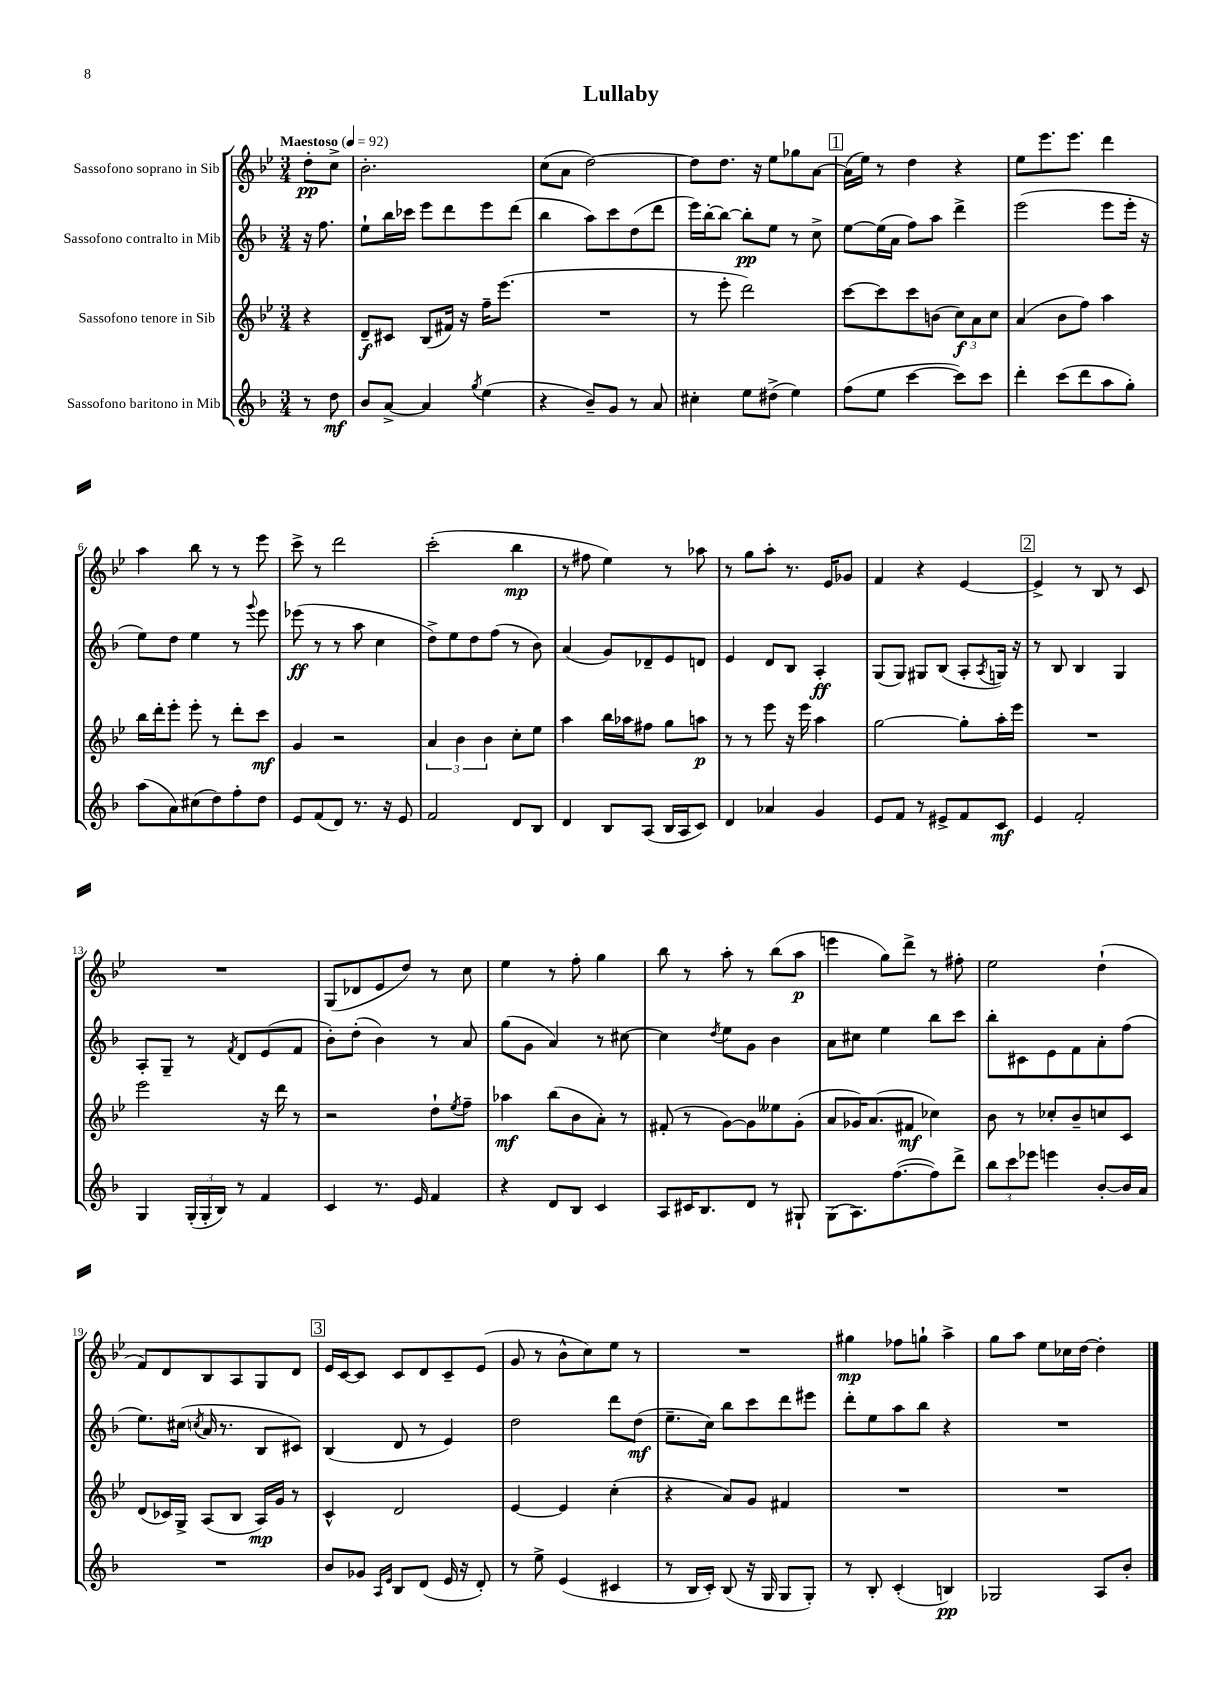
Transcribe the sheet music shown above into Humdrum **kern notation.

**kern	**kern	**kern	**kern
*staff4	*staff3	*staff2	*staff1
*clefG2	*clefG2	*clefG2	*clefG2
*k[b-]	*k[b-e-]	*k[b-]	*k[b-e-]
*M3/4	*M3/4	*M3/4	*M3/4
*MM92	*MM92	*MM92	*MM92
8r	4r	16r	8dd'\L
.	.	8.ff\	.
8dd\	.	.	8cc^\J
=	=	=	=
8b-/L	8d~/L	8ee`\L	2.b-'\
[8a^/J	8c#/J	16bb-\L	.
.	.	16ccc-\JJ	.
4a/]	(8B-/L	8eee\L	.
.	16f#/Jk)	8ddd\	.
.	16r	.	.
8qgg/	.	.	.
(4ee\	16ff~\LK	8eee\	.
.	(8.eee-\J	.	.
.	.	(8ddd\J	.
=	=	=	=
4r	2.r	4bb-\	(8cc\L
.	.	.	8a\J
8b-~/L)	.	8aa\L)	[2dd\)
8g/J	.	8ccc\	.
8r	.	(8dd\	.
8a/	.	8ddd\J	.
=	=	=	=
4cc#'\	8r	16eee\LL)	8dd\]L
.	.	[16bb-'\J	.
.	8eee-'\	8bb-\_J	8.dd\J
8ee\L	2ddd\)	8bb-'\]L	.
.	.	.	16r
(8dd#^\J	.	8ee\J	8ee-\L
4ee\)	.	8r	8gg-\
.	.	8cc^\	[8a\J
=	=	=	=
(8ff\L	[8ccc\L	[8ee\L	(16a\]LL
.	.	.	16ee-\JJ)
8ee\J	8ccc\]	(16ee\]L	8r
.	.	16a\JJ	.
[4ccc\	8ccc\	8ff\L)	4dd\
.	(8b\J	8aa\J	.
8ccc\]L)	12cc\L)	4ddd^\	4r
.	12a\	.	.
8ccc\J	.	.	.
.	12cc\J	.	.
=	=	=	=
4ddd'\	(4a/	(2eee\	8ee-\L
.	.	.	8.eee-\
(8ccc\L	8b-\L	.	.
.	.	.	8.eee-\J
8ddd\	8ff\J)	.	.
8aa\	4aa\	8eee\L	4ddd\
8gg'\J)	.	16eee'\Jk	.
.	.	16r	.
=	=	=	=
(8aa\L	16bb-\LL	8ee\L)	4aa\
.	16ddd'\J	.	.
8a\)	8eee-'\J	8dd\J	.
(8cc#\	8eee-'\	4ee\	8bb-\
8dd\)	8r	.	8r
8ff'\	8ddd'\L	8r	8r
.	.	8qqggg/	.
8dd\J	8ccc\J	8eee\	8eee-\
=	=	=	=
8e/L	4g/	(8eee-\	8ccc^\
(8f/	.	8r	8r
8d/J)	2r	8r	2ddd\
8.r	.	8aa\	.
.	.	4cc\	.
16r	.	.	.
8e/	.	.	.
=	=	=	=
2f/	6a/	8dd^\L)	(2ccc'\
.	.	8ee\	.
.	6b-\	.	.
.	.	8dd\	.
.	6b-\	.	.
.	.	(8ff\J	.
8d/L	8cc'\L	8r	4bb-\
8B-/J	8ee-\J	8b-\)	.
=	=	=	=
4d/	4aa\	(4a/	8r
.	.	.	8ff#\
8B-/L	16bb-\LL	8g/L)	4ee-\)
.	16aa-\J	.	.
(8A/J	8ff#\J	8d-~/	.
16B-/LL	8gg\L	8e/	8r
16A/J	.	.	.
8c/J)	8aa\J	8d/J	8aa-\
=	=	=	=
4d/	8r	4e/	8r
.	8r	.	8gg\L
4a-/	8eee-\	8d/L	8aa'\J
.	16r	8B-/J	8.r
.	16eee-\	.	.
4g/	4aa\	4A'/	.
.	.	.	16e-/LK
.	.	.	8g-/J
=	=	=	=
8e/L	[2gg\	(8G/L	4f/
8f/J	.	8G/J)	.
8r	.	8G#/L	4r
8e#^/L	.	(8B-/J	.
8f/	8gg'\]L	8A'/L	[4e-/
.	.	8qA/	.
8c/J	16aa'\L	16G/Jk)	.
.	16eee-\JJ	16r	.
=	=	=	=
4e/	2.r	8r	4e-^/]
.	.	8B-/	.
2f'/	.	4B-/	8r
.	.	.	8B-/
.	.	4G/	8r
.	.	.	8c/
=	=	=	=
4G/	2eee-\	8A'/L	2.r
.	.	8G~/J	.
(24G'/LL	.	8r	.
24G'/	.	.	.
24B-/JJ)	.	.	.
.	.	8qf/	.
8r	.	8d/L	.
4f/	16r	(8e/	.
.	16ddd\	.	.
.	8r	8f/J	.
=	=	=	=
4c/	2r	8b-'\L)	(8G/L
.	.	(8dd'\J	8d-/
8.r	.	4b-\)	8e-/
.	.	.	8dd/J)
16e/	.	.	.
4f/	8dd`\L	8r	8r
.	8qee-/	.	.
.	8ff~\J	8a/	8cc\
=	=	=	=
4r	4aa-\	(8gg\L	4ee-\
.	.	8g\J	.
8d/L	(8bb-\L	4a/)	8r
8B-/J	8b-\	.	8ff'\
4c/	8a'\J)	8r	4gg\
.	8r	[8cc#\	.
=	=	=	=
8A/L	(8f#'/	4cc#\]	8bb-\
16c#/K	8r	.	8r
8.B-/	.	.	.
.	.	8qdd/	.
.	[8g\L)	8ee\L	8aa'\
8d/J	8g\]	8g\J	8r
8r	8ee--\	4b-\	(8bb-\L
8G#`/	(8g'\J	.	8aa\J
=	=	=	=
(8G\L	8a/L	8a\L	4eee\
8.A\)	16g-/K)	8cc#\J	.
.	(8.a/	.	.
.	.	4ee\	8gg\L)
([8.ff\	.	.	.
.	8f#/J	.	8ddd^\J
8ff\])	4cc-\)	8bb-\L	8r
8ddd^\J	.	8ccc\J	8ff#'\
=	=	=	=
12bb-\L	8b-\	8bb-'\L	2ee-\
12ccc\	.	.	.
.	8r	8c#\	.
12eee-\J	.	.	.
4eee\	8cc-'/L	8e\	.
.	8b-~/	8f\	.
[8b-'/L	8cc/	8a'\	(4dd`\
16b-/]L	8c/J	(8ff\J	.
16a/JJ	.	.	.
=	=	=	=
2.r	(8d/L	8.ee\L)	8f/L)
.	16c-/L)	.	8d/
.	16G^/JJ	(16cc#\Jk	.
.	.	8qcc/	.
.	(8A/L	16a/	8B-/
.	.	8.r	.
.	8B-/J	.	8A/
.	16A/LL)	8B-/L	8G/
.	16g/JJ	.	.
.	8r	8c#/J)	8d/J
=	=	=	=
8b-/L	4c^^/	(4B-/	16e-/LL
.	.	.	[16c/J
8g-/J	.	.	8c/]J
16qqA/LL	.	.	.
16qqe/JJ	.	.	.
8B-/L	2d/	8d/	8c/L
(8d/J	.	8r	8d/
16e/	.	4e/)	8c~/
16r	.	.	.
8d'/)	.	.	(8e-/J
=	=	=	=
8r	[4e-/	2dd\	8g/
8ee^\	.	.	8r
(4e/	4e-/]	.	8b-^^\L
.	.	.	8cc\)
4c#/	(4cc'\	8ddd\L	8ee-\J
.	.	(8dd\J	8r
=	=	=	=
8r	4r	8.ee~\L	2.r
16B-/LL	.	.	.
16c'/JJ)	.	16cc\Jk)	.
(8B-/	8a/L)	8bb-\L	.
16r	8g/J	8ccc\	.
16G/	.	.	.
8G/L	4f#/	8ddd\	.
8G'/J)	.	8eee#\J	.
=	=	=	=
8r	2.r	8ddd'\L	4gg#\
8B-'/	.	8ee\	.
(4c'/	.	8aa\	8ff-\L
.	.	8bb-\J	8gg`\J
4B/)	.	4r	4aa^\
=	=	=	=
2G-/	2.r	2.r	8gg\L
.	.	.	8aa\J
.	.	.	8ee-\L
.	.	.	16cc-\L
.	.	.	[16dd\JJ
8A/L	.	.	4dd'\]
8b-'/J	.	.	.
==	==	==	==
*-	*-	*-	*-
